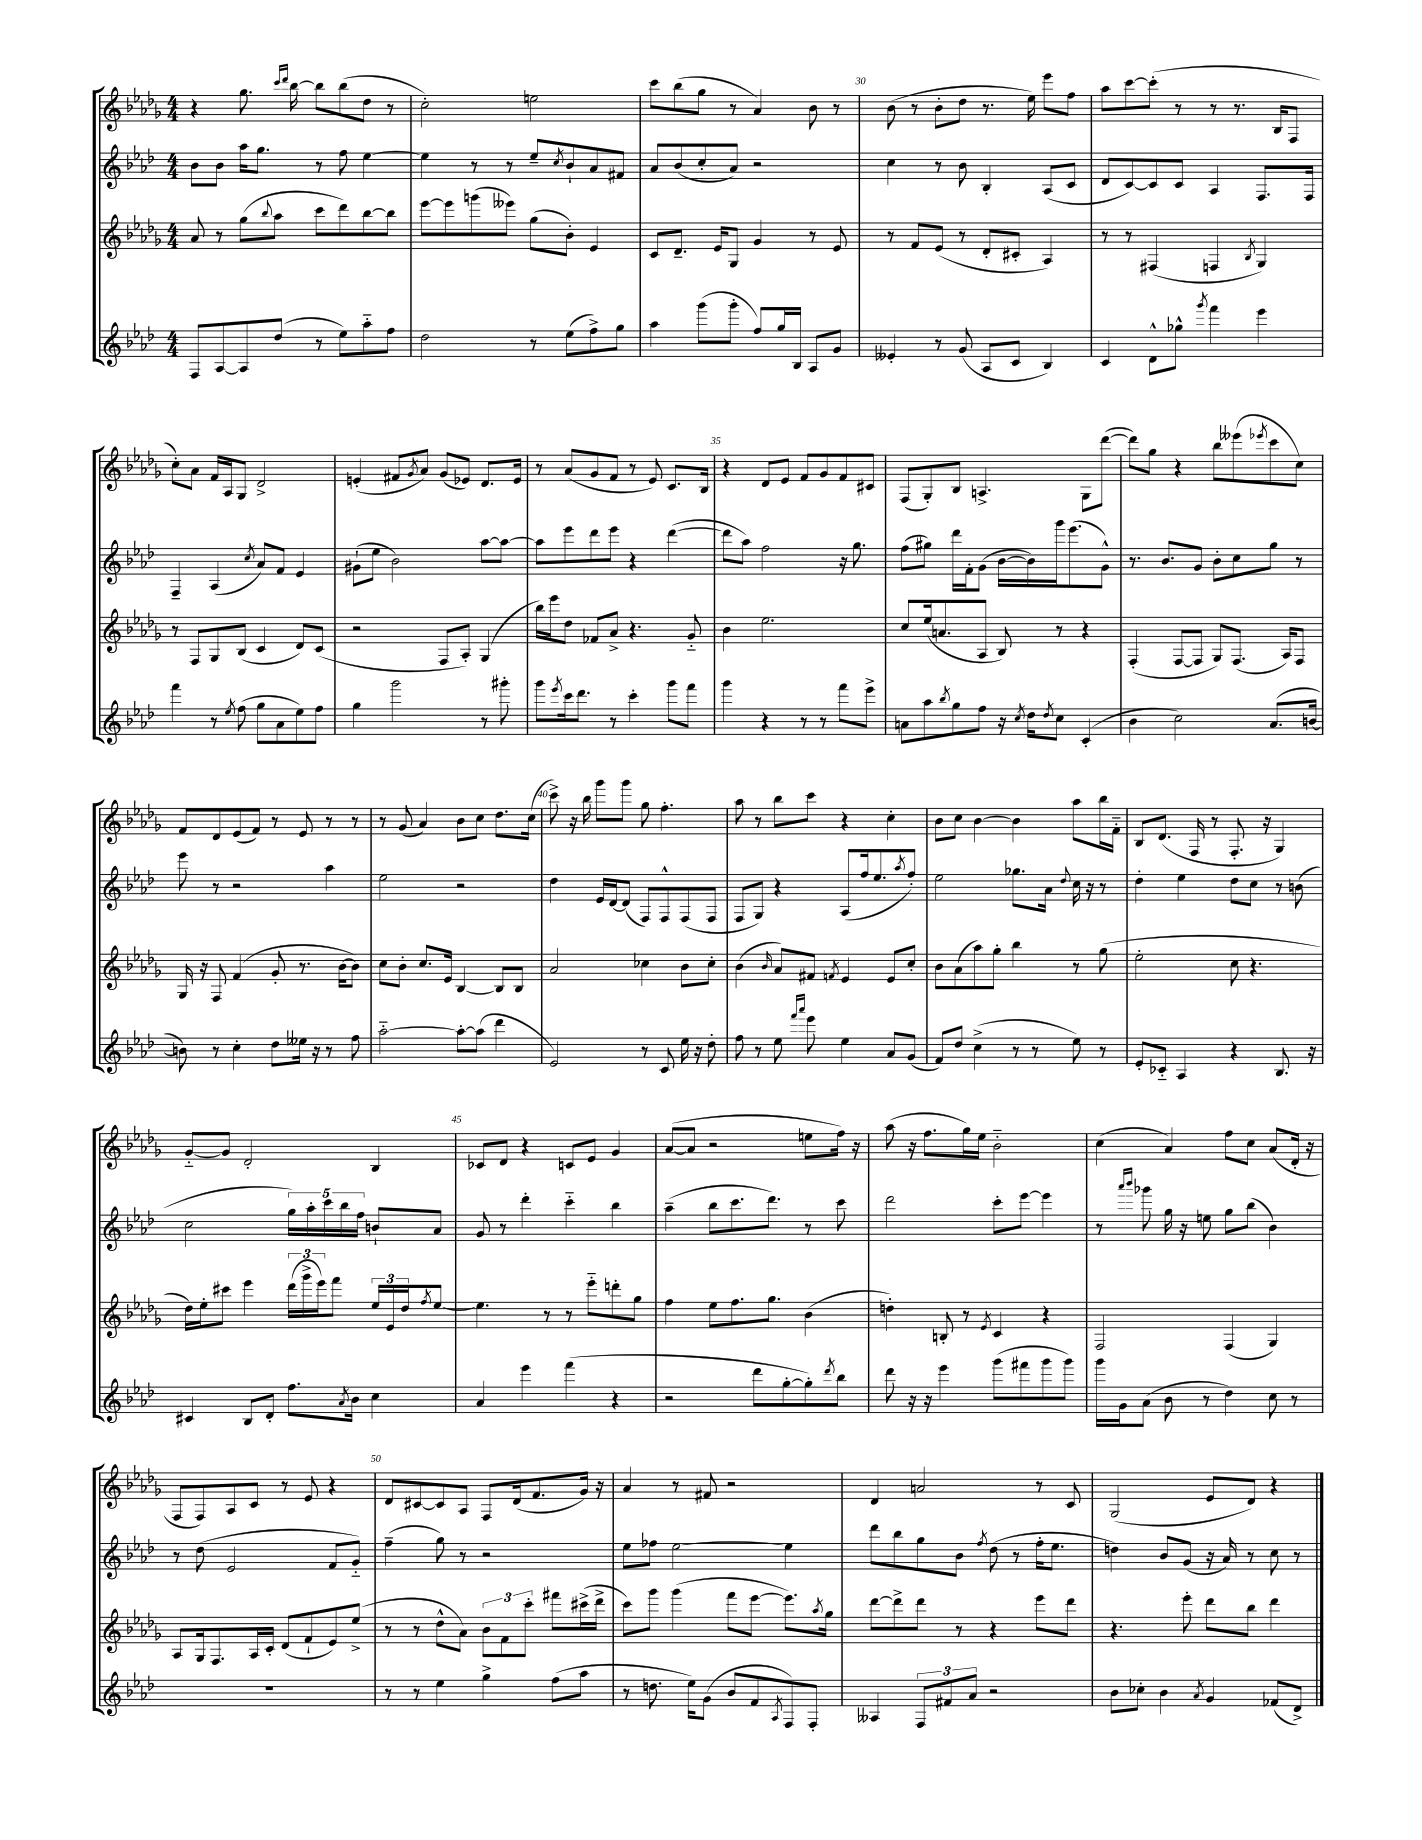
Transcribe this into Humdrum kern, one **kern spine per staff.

**kern	**kern	**kern	**kern
*staff4	*staff3	*staff2	*staff1
*clefG2	*clefG2	*clefG2	*clefG2
*k[b-e-a-d-]	*k[b-e-a-d-g-]	*k[b-e-a-d-]	*k[b-e-a-d-g-]
*M4/4	*M4/4	*M4/4	*M4/4
8F	8a-	8b-	4r
[8A-	8r	8b-	.
8A-]	(8gg-	16aa-	8.gg-
.	.	8.gg	.
.	8qqbb-	.	.
(8dd-	8aa-	.	.
.	.	.	16qqccc
.	.	.	16qqddd-
.	.	.	[16bb-
8r	8ccc	8r	8bb-]
8ee-)	8ddd-)	8ff	(8bb-
8aa-'~	[8bb-	[4ee-	8dd-
8ff	8bb-]	.	8r
=	=	=	=
2dd-	[8eee-	4ee-]	2cc')
.	8eee-]	.	.
.	(8ggg	8r	.
.	8eee--)	8r	.
8r	(8gg-	8ee-~	2ee
.	.	8qcc	.
(8ee-	8b-')	8b-`	.
8ff^)	4e-	8a-	.
8gg	.	8f#	.
=	=	=	=
4aa-	8c	8a-	8ccc
.	8.d-~	(8b-	(8bb-
(8ggg	.	8cc'	8gg-
.	16e-	.	.
8ggg'	8G-	8a-)	8r
8ff)	4g-	2r	4a-)
16gg	.	.	.
16B-	.	.	.
8A-	8r	.	8b-
8g	8e-	.	8r
=	=	=	=
4e--'	8r	4cc	(8b-
.	8f	.	8r
8r	(8e-	8r	8b-'
(8g	8r	8b-	8dd-
8A-	8d-'	4B-'	8.r
8c	8c#'	.	.
.	.	.	16ee-)
4B-)	4A-)	(8A-	8eee-
.	.	8c	8ff
=	=	=	=
4c	8r	8d-	8aa-
.	8r	[8c)	[8ccc
8d-^^	(4F#	8c]	(8ccc']
8gg-^^	.	8c	8r
8qggg	.	.	.
4fff	4F	4A-	8r
.	.	.	8.r
.	8qB-	.	.
4eee-	4G-)	8.F	.
.	.	.	16B-
.	.	.	8F
.	.	16F	.
=	=	=	=
4fff	8r	4F~	8cc')
.	8F	.	8a-
8r	8G-	(4A-	16f
.	.	.	16A-
8qee-	.	.	.
(8ff	(8B-	.	8G-
.	.	8qcc	.
8gg	4c	8a-)	2d-^
8a-	.	8f	.
8ee-)	8d-)	4e-	.
8ff	(8c	.	.
=	=	=	=
4gg	2r	(8g#`	(4e'
.	.	8ee-	.
2ggg	.	2b-)	8f#
.	.	.	8qg-
.	.	.	8a-)
.	8F	.	(8g-
.	8A-')	.	8e-)
8r	(4G-	[8aa-	8.d-
8ggg#'	.	8aa-_	.
.	.	.	16e-
=	=	=	=
8ggg	16bb-)	8aa-]	8r
.	16eee-	.	.
8qeee-	.	.	.
16ccc	8dd-	8eee-	(8a-
8.ddd-	.	.	.
.	8f-	8ddd-	8g-
8r	8a-^	8eee-	8f
4ccc'	4.r	4r	8r
.	.	.	8e-)
8ggg	.	([4ddd-	8.c
8fff	8g-'~	.	.
.	.	.	16B-
=	=	=	=
4ggg	4b-	8ddd-]	4r
.	.	8aa-)	.
4r	2.ee-	2ff	8d-
.	.	.	8e-
8r	.	.	8f
8r	.	.	8g-
8fff	.	16r	8f
.	.	8.gg	.
8eee-^	.	.	8c#
=	=	=	=
8a	8cc	(8ff	(8F
8aa-	(16ee-	8gg#)	8G-')
.	8.a	.	.
8qbb-	.	.	.
8gg	.	16ddd-	8B-
.	.	16f'	.
8ff	8A-	(8g	4.A^
16r	8B-)	[16b-	.
8qcc	.	.	.
16dd-	.	16b-])	.
8qdd-	.	.	.
8cc	8r	16ggg	.
.	.	(8.eee-	.
(4c'	4r	.	8G-
.	.	8g^^)	([8ddd-
=	=	=	=
4b-	(4F'	8.r	8ddd-])
.	.	.	8gg-
.	.	8.b-	.
2cc)	[8F	.	4r
.	8F]	8g	.
.	8G-)	8b-'	8bb-
.	(8.F	8cc	(8eee--
.	.	.	8qeee-
(8.a-	.	8gg	8ccc
.	16A-)	.	.
.	8F	8r	8cc)
[16b	.	.	.
=	=	=	=
8b])	16G-	8eee-	8f
.	16r	.	.
8r	8F	8r	8d-
4cc'	(4f	2r	(8e-
.	.	.	8f)
8dd-	8g-'	.	8r
16ee--	8.r	.	8e-
16r	.	.	.
8r	.	4aa-	8r
.	[16b-	.	.
8ff	8b-])	.	8r
=	=	=	=
[2aa-'~	8cc	2ee-	8r
.	8b-'	.	(8g-
.	8.cc	.	4a-)
.	16e-	.	.
8aa-'_	[4B-	2r	8b-
(8aa-]	.	.	8cc
4ddd-	8B-]	.	8.dd-
.	8B-	.	.
.	.	.	(16cc
=	=	=	=
2e-)	2a-	4dd-	8ccc^)
.	.	.	16r
.	.	.	16bb-
.	.	16e-	8ggg-
.	.	[16d-	.
.	.	(8d-]	8ggg-
8r	4cc-	8F)	8gg-
8c	.	8F^^	4.ff'
16ee-	8b-	(8F	.
16r	.	.	.
8dd-'	8cc-'	8F	.
=	=	=	=
8ff	(4b-	8F	8aa-
8r	.	8G)	8r
.	16qqb-	.	.
8ee-	8a-)	4r	8bb-
16qqfff	.	.	.
16qqaaa-	.	.	.
8eee-	8f#	.	8ccc
.	8qf	.	.
4ee-	4e-	(8A-	4r
.	.	16ff	.
.	.	8.ee-	.
8a-	8e-	.	4cc'
.	.	8qaa-	.
(8g	8cc'	8ff')	.
=	=	=	=
8f)	8b-	2ee-	8b-
8dd-	(8a-	.	8cc
(4cc^	8aa-)	.	[4b-
.	8gg-'	.	.
8r	4bb-	8.gg-	4b-]
8r	.	.	.
.	.	16a-	.
.	.	8qqdd-	.
8ee-)	8r	16cc	8aa-
.	.	16r	.
8r	(8gg-	8r	16bb-
.	.	.	16f'~
=	=	=	=
8e-'	2ee-'	4dd-'	8B-
8c-'~	.	.	(8.d-
4A-	.	4ee-	.
.	.	.	16F
.	.	.	8r
4r	8cc	8dd-	8.F'
.	4.r	8cc	.
.	.	.	16r
8.B-	.	8r	4G-)
.	.	(8b	.
16r	.	.	.
=	=	=	=
4c#	16dd-)	2cc	[8g-'~
.	16ee-'	.	.
.	8ccc#	.	8g-]
8B-	4eee-	.	2d-'
8d-'	.	.	.
8.ff	(24ddd-	20gg)	.
.	24ggg-^	.	.
.	.	20aa-'	.
.	24eee-)	.	.
.	.	20ccc	.
.	8fff	.	.
.	.	20bb-	.
8qa-	.	.	.
16b-	.	.	.
.	.	20ff	.
4cc	24ee-	8b`	4B-
.	24e-	.	.
.	24dd-	.	.
.	8qff	.	.
.	[8ee-	8a-	.
=	=	=	=
4a-	4.ee-]	8g	8c-
.	.	8r	8d-
4eee-	.	4ddd-'	4r
.	8r	.	.
(4fff	8r	4ccc'~	8c
.	8eee-'~	.	8e-
4r	8ddd'	4bb-	4g-
.	8gg-	.	.
=	=	=	=
2r	4ff	(4aa-~	([8a-
.	.	.	8a-]
.	8ee-	8bb-	2r
.	8.ff	8.ccc	.
8ddd-	.	.	.
.	8.gg-	8.ddd-)	.
[8gg'	.	.	.
8gg'])	(4b-	8r	8ee
8qddd-	.	.	.
8bb-	.	8ccc	16ff)
.	.	.	16r
=	=	=	=
8ddd-	4dd')	2ddd-	(8aa-
16r	.	.	16r
16r	.	.	8.ff
4eee-	8B'	.	.
.	8r	.	16gg-)
.	.	.	16ee-
.	8qe-	.	.
(8ggg	4c	8ccc'	2b-'~
8fff#	.	[8eee-	.
8ggg	4r	4eee-]	.
8ggg)	.	.	.
=	=	=	=
16ggg	2F	8r	(4cc
16g	.	.	.
.	.	16qqaaa-	.
.	.	16qqbbb-	.
(8a-	.	8ggg-	.
8b-	.	16gg	4a-)
.	.	16r	.
8r	.	8ee	.
4dd-)	(4F	8gg	8ff
.	.	(8bb-	8cc
8cc	4G-)	4b-)	(8a-
8r	.	.	16d-'
.	.	.	16r
=	=	=	=
1r	8A-	8r	8F
.	16G-	(8dd-	8F)
.	8.F	.	.
.	.	2e-	8A-
.	16A-	.	8c
.	16c'	.	.
.	(8d-	.	8r
.	8f`	.	8e-
.	8e-)	8f	4r
.	(8ee-^	8g'~)	.
=	=	=	=
8r	8r	(4ff~	8d-
8r	8r	.	[8c#
4ee-	8dd-^^	8gg)	8c#]
.	8a-)	8r	8A-
4gg^	12b-	2r	8F
.	12f	.	.
.	.	.	(16d-
.	12ccc'	.	.
.	.	.	8.f
(8ff	8fff#	.	.
8aa-	(16ccc#^	.	16g-)
.	16ddd-^	.	16r
=	=	=	=
8r	8ccc)	8ee-	4a-
8.dd	8ggg-	8ff-	.
.	(4ggg-	[2ee-	8r
16ee-)	.	.	.
(8g	.	.	8f#
8b-	8fff	.	2r
8f	[8eee-	.	.
8qA-	.	.	.
8F)	8.eee-])	4ee-]	.
8F'	.	.	.
.	8qaa-	.	.
.	16gg-	.	.
=	=	=	=
4A--	[8ddd-	8ddd-	4d-
.	8ddd-^]	8bb-	.
12F	8ddd-	8gg	2a
12f#	.	.	.
.	8r	8b-	.
12a-	.	.	.
.	.	8qff	.
2r	4r	(8dd-	.
.	.	8r	.
.	8eee-	16ff'	8r
.	.	8.ee-	.
.	8ddd-	.	8c
=	=	=	=
8b-	4.r	4dd)	(2G-
8cc-'	.	.	.
4b-	.	8b-	.
.	8eee-'	(8g	.
8qa-	.	.	.
4g	8ddd-	16r	8e-
.	.	16a-)	.
.	8bb-	8r	8d-)
(8f-	4ddd-	8cc	4r
8d-^)	.	8r	.
==	==	==	==
*-	*-	*-	*-
